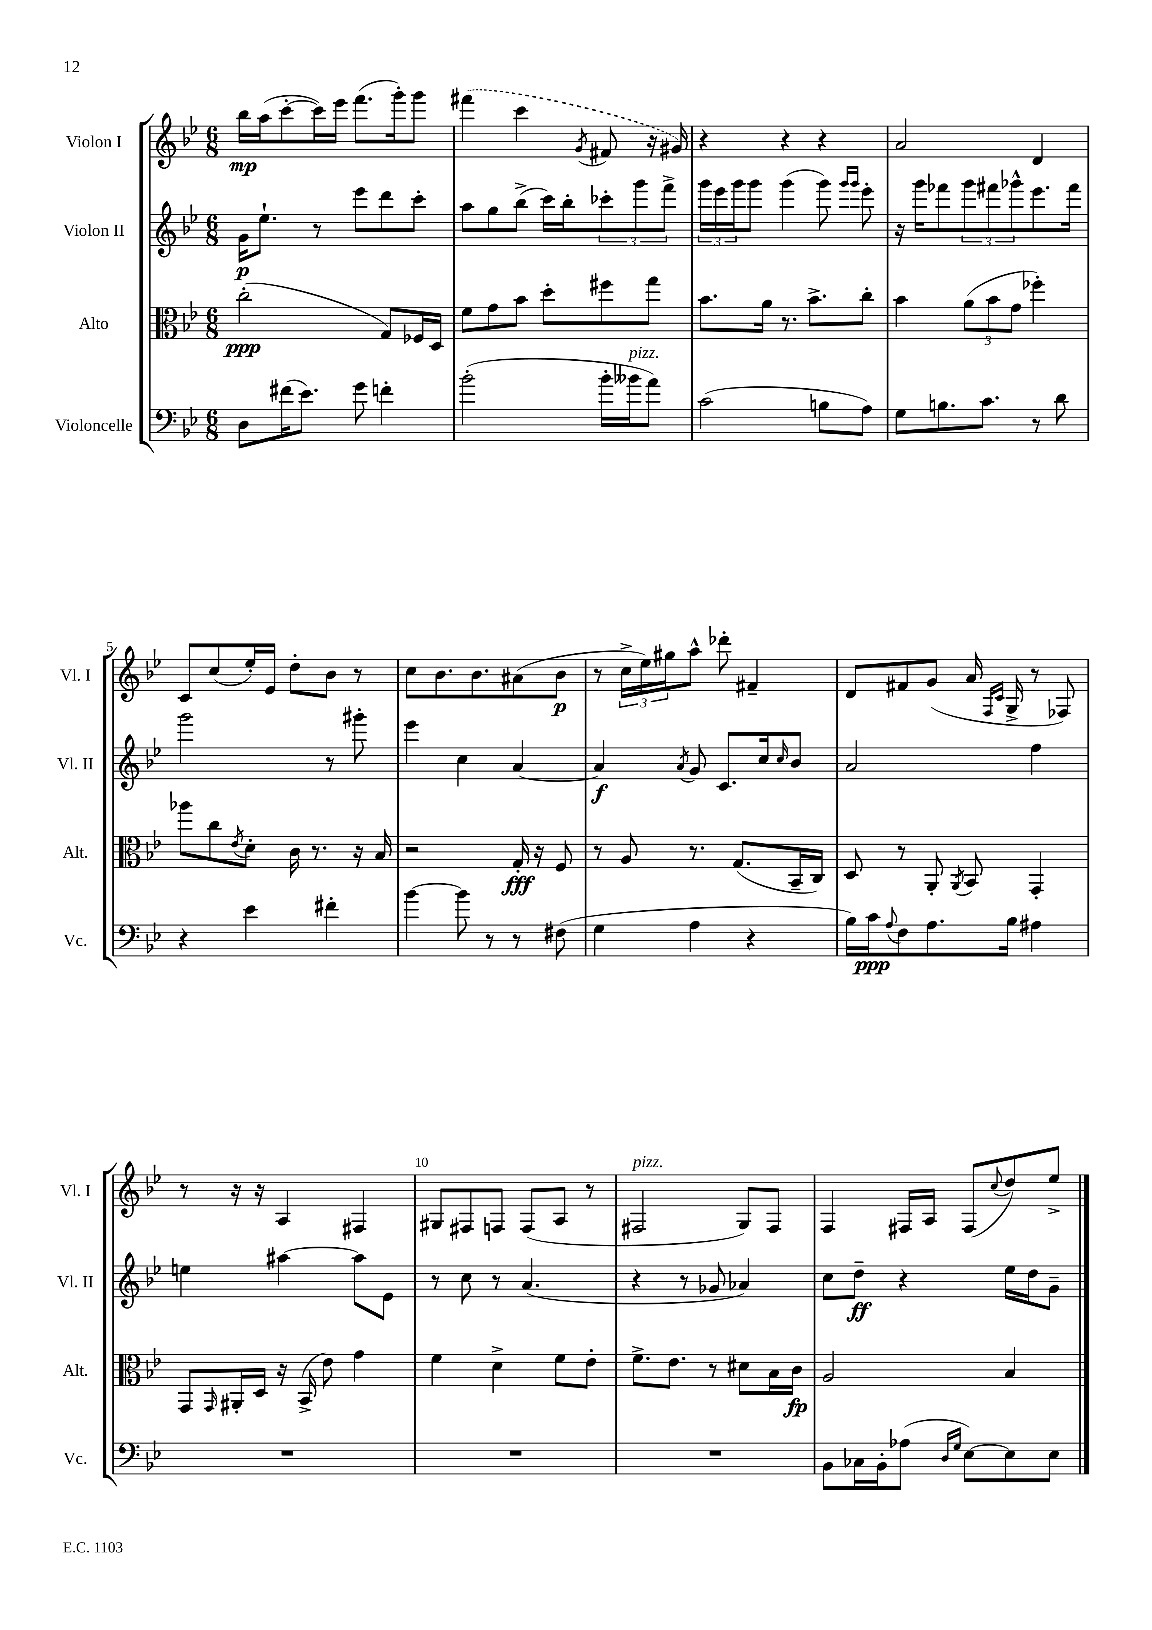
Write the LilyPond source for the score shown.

<<
\new StaffGroup <<
\new Staff = "s0" \with { instrumentName = "Violon I" shortInstrumentName = "Vl. I" } {
    \clef treble \key bes \major \numericTimeSignature \time 6/8
    bes''16\mp a''16( c'''8~-. c'''16) ees'''16 f'''8.( g'''16-.) g'''8 |
    \once \slurDashed fis'''4( c'''4 \acciaccatura { g'8 } fis'8 r16 gis'16) |
    r4 r4 r4 |
    a'2 d'4 |
    c'8 c''8( ees''16-.) ees'16 d''8-. bes'8 r8 |
    c''8 bes'8. bes'8. ais'8( bes'8\p |
    r8 \tuplet 3/2 { c''16-> ees''16) gis''16 } a''8-^ des'''8-. fis'4-- |
    d'8 fis'8 g'8( a'16 \grace { f16 c'16 } g16-> r8 fes8) |
    r8 r16 r16 a4 fis4 |
    gis8 fis8 f8 f8( a8 r8 |
    fis2^\markup { \italic "pizz." } g8) fis8 |
    f4 fis16 a16 fis8( \appoggiatura { c''8 } d''8) ees''8-> \bar "|." |
}
\new Staff = "s1" \with { instrumentName = "Violon II" shortInstrumentName = "Vl. II" } {
    \clef treble \key bes \major \numericTimeSignature \time 6/8
    g'16\p ees''8.-! r8 ees'''8 d'''8 c'''8-. |
    a''8 g''8 bes''8->( c'''16) bes''16-. \tuplet 3/2 { ces'''8-. g'''8 f'''8-> } |
    \tuplet 3/2 { g'''16 ees'''16 g'''16 } g'''8 g'''4( g'''8) \grace { g'''16 g'''16 } ees'''8-. |
    r16 g'''16 fes'''8 \tuplet 3/2 { g'''8 fis'''8 ges'''8-^ } ees'''8. fis'''16 |
    g'''2 r8 gis'''8-. |
    ees'''4 c''4 a'4~ |
    a'4\f \acciaccatura { a'8 } g'8 c'8. c''16 \grace { c''16 } bes'8 |
    a'2 f''4 |
    e''4 ais''4~ ais''8 ees'8 |
    r8 c''8 r8 a'4.( |
    r4 r8 ges'8 aes'4) |
    c''8 d''8--\ff r4 ees''16 d''16 g'8-- \bar "|." |
}
\new Staff = "s2" \with { instrumentName = "Alto" shortInstrumentName = "Alt." } {
    \clef alto \key bes \major \numericTimeSignature \time 6/8
    c''2-.\ppp( g8) fes16 d16 |
    f'8 g'8 bes'8 d''8-. fis''8 g''8 |
    bes'8. a'16 r8. bes'8.-> c''8-. |
    bes'4 \tuplet 3/2 { a'8( bes'8 g'8 } fes''4-.) |
    aes''8 c''8 \acciaccatura { ees'8 } d'8-. c'16 r8. r16 bes16 |
    r2 g16-.\fff r16 f8 |
    r8 a8 r8. g8.( bes,16-- c16) |
    d8 r8 a,8-. \acciaccatura { a,8 } bes,8 g,4-. |
    g,8 \grace { g,16 } ais,16-. d16 r16 bes,16->( ees'8) g'4 |
    f'4 d'4-> f'8 ees'8-. |
    f'8.-> ees'8. r8 dis'8 bes16 c'16\fp |
    a2 bes4 \bar "|." |
}
\new Staff = "s3" \with { instrumentName = "Violoncelle" shortInstrumentName = "Vc." } {
    \clef bass \key bes \major \numericTimeSignature \time 6/8
    d8 fis'16( ees'8.) g'8 f'4-. |
    bes'2-.( bes'16-. beses'16^\markup { \italic "pizz." } a'8) |
    c'2( b8 a8) |
    g8 b8. c'8. r8 d'8 |
    r4 ees'4 fis'4-. |
    bes'4~ bes'8 r8 r8 fis8( |
    g4 a4 r4 |
    bes16) c'16\ppp \appoggiatura { a8 } f8 a8. bes16 ais4 |
    R2. |
    R2. |
    R2. |
    bes,8 ces16 bes,16-. aes8( \grace { d16 g16 } ees8~) ees8 ees8 \bar "|." |
}
>>
>>
\layout { \context { \Score \override BarNumber.break-visibility = ##(#f #t #t) barNumberVisibility = #(every-nth-bar-number-visible 5) } }
